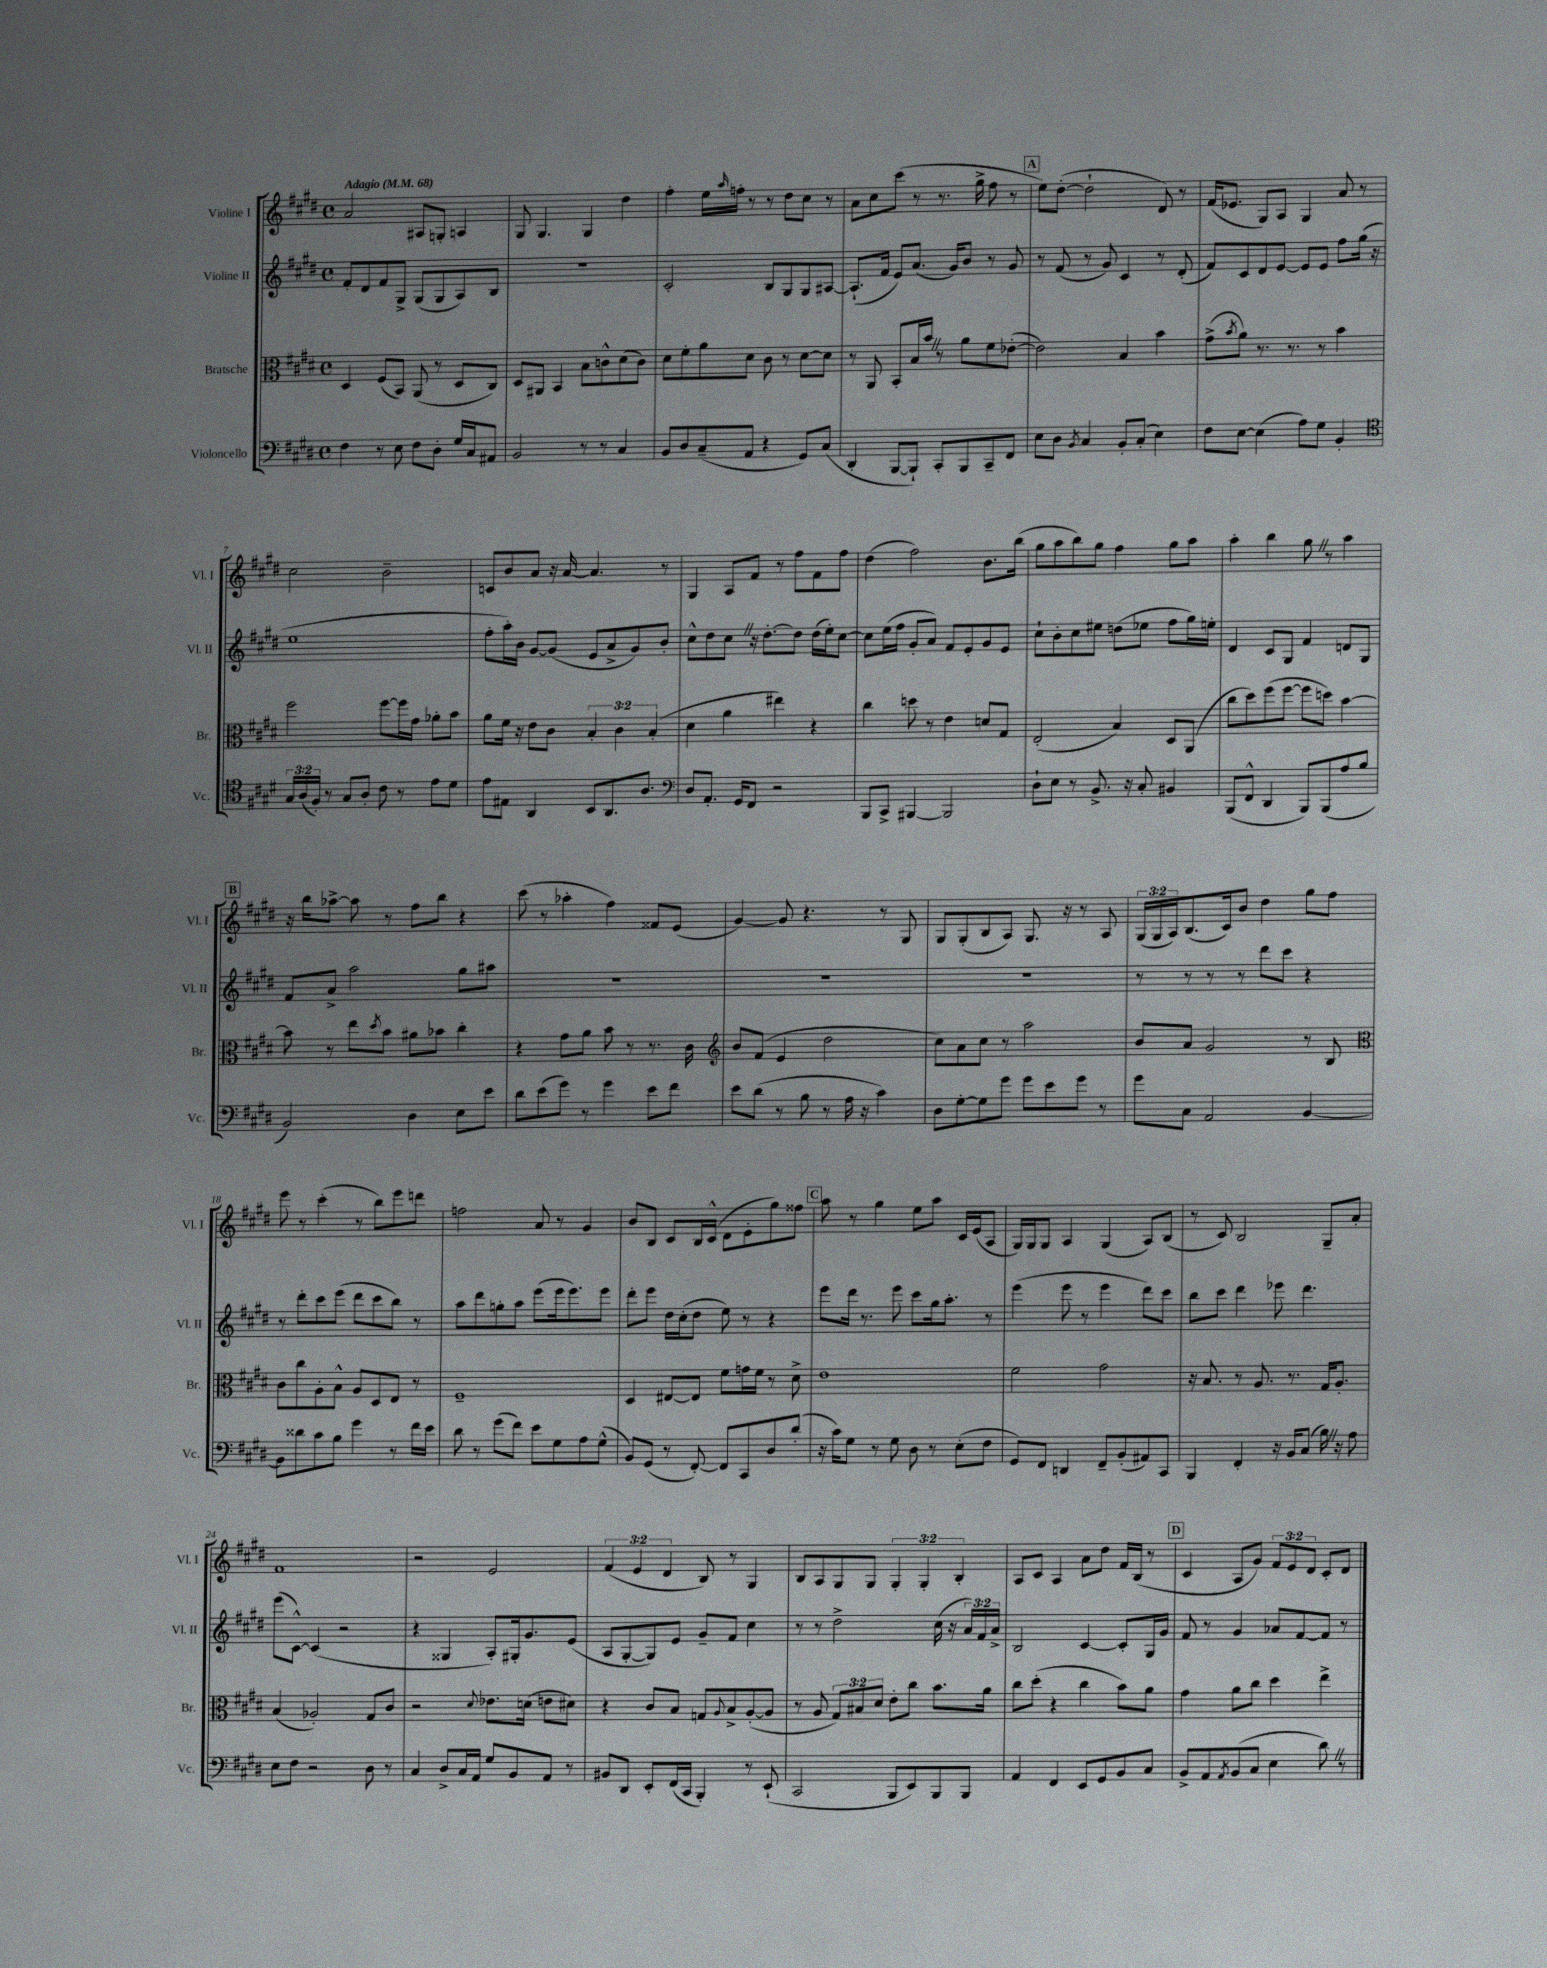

**kern	**kern	**kern	**kern
*part4	*part3	*part2	*part1
*staff4	*staff3	*staff2	*staff1
*I"Violoncello	*I"Bratsche	*I"Violine II	*I"Violine I
*I'Vc.	*I'Br.	*I'Vl. II	*I'Vl. I
*clefF4	*clefC3	*clefG2	*clefG2
*k[f#c#g#d#]	*k[f#c#g#d#]	*k[f#c#g#d#]	*k[f#c#g#d#]
*M4/4	*M4/4	*M4/4	*M4/4
*met(c)	*met(c)	*met(c)	*met(c)
*MM68	*MM68	*MM68	*MM68
=1	=1	=1	=1
!	!	!	!LO:TX:a:B:t=Adagio
4F#\	4D#/	8f#'/L	2a/
.	.	8d#/	.
8r	(8F#/L	8f#/	.
8E\	8BB/J)	8G#^/J	.
8F#\L	(8AA/	(8G#/L	8A#X/L
8D#'\J	8r	8G#/	8Gn'/J
16G#/LL	8D#/L	8A/)	4An/
16C#/J	.	.	.
8AA#X/J	8C#/J)	8B/J	.
=2	=2	=2	=2
2BB/	8D#/L	1r	8G#/
.	8AA#X/J	.	4.G#/
.	4BB/	.	.
8r	8B\L	.	4G#/
8r	8cn^^\	.	.
4C#/	(8d#\	.	4dd#\
.	8c\J)	.	.
=3	=3	=3	=3
8BB/L	8d#\L	2c#'/	4ff#'\
8D#/	8f#'\	.	.
(8C#~/	8a\	.	16ee\LL
.	.	.	16qqaa/
.	.	.	16ffn'\JJ
8AA/J	8d#\J	.	8r
4r	8c#\	8B/L	8r
.	8r	8G#/	8dd#\L
8GG#/L)	[8d#\L	8G#/	8cc#\J
(8C#/J	8d#\J]	[8A#X/J	8r
=4	=4	=4	=4
4DD#'/	8r	(8.A#`/L]	8a\L
.	8AA/	.	8cc#\
.	.	16f#/Jk	.
[8BBB/L	8BB'/L	8e/L)	(8ccc#\J
8BBB`/J])	16B/L	(8.a/J	8r
.	16bZ/JJ	.	.
8CC#'/L	8r	.	8.r
.	.	16g#/KL)	.
8BBB/	8a\L	8b/J	.
.	.	.	16gg#^\
8CC#~/	8f#\	8r	8ff#\
8FF#/J	([8e-X'\J	8g#/	8r
!!LO:REH:place=s1:t=A
=5	=5	=5	=5
8E\L	2e-\])	8r	8ee\L)
8D#\J	.	(8f#/	([8dd#'\J
8qBB/	.	.	.
4C#/	.	8r	2dd#`\]
.	.	8g#/)	.
8BB'/L	4B/	4c#/	.
(8C#'/J	.	.	.
4E\)	4b\	8r	8d#/)
.	.	(8d#'/	8r
=6	=6	=6	=6
8F#\L	(8g#^\L	8f#/L)	(16f#/KL
.	.	.	8.e-X/J
.	8qb/	.	.
[8E\J	8a\J)	8c#/	.
(4E\]	8.r	8d#/	8G#/L)
.	.	[8e/J	8A/J
.	8.r	.	.
8A\L)	.	8e/L]	4G#/
8G#\J	8r	8e/J	.
4BB'/	4b\	8ff#\L	8a/
.	.	(16gg#\Jk	8r
.	.	16r	.
!!LO:LB:g=z
=7	=7	=7	=7
*clefC4	*	*	*
24G#/LL	2ff#\	1ee	2cc#\
(24A/	.	.	.
24F#'/JJ)	.	.	.
8r	.	.	.
8G#/L	.	.	.
8A'/J	.	.	.
8c#\	[8ff#\L	.	2b~\
8r	16ff#\L]	.	.
.	16g#\JJ	.	.
8e\L	8a-X'\L	.	.
8d#\J	8b\J	.	.
=8	=8	=8	=8
8e\L	8a\L	8ff#'\L	8cn/L
8E#X\J	16f#\Jk	16aa'\L)	8b/
.	16r	16b\JJ	.
4AA/	8e\L	[8g#/L	8a/J
.	8c#\J	(8g#/J]	16r
.	.	.	[16a/
8BB/L	6B'/	8e/L	4.a/]
8.AA/	.	8a^/	.
.	6c#\	.	.
.	.	8g#/)	.
8.A/J	.	.	.
.	(6B'/	.	.
.	.	8b'/J	8r
=9	=9	=9	=9
*clefF4	*	*	*
8D#/L	4d#\	8cc#^^\L	4G#/
8.AA'/J	.	8dd#\	.
.	4a\	8cc#Z\J	8A/L
16GG#/KL	.	.	.
8FF#/J	.	16r	8f#/J
.	.	[8.dd#'\L	.
2r	4ee#X\)	.	8r
.	.	8dd#\J]	8ff#\L
.	4r	(16dd#\LL	8f#\
.	.	16ee'\J)	.
.	.	[8cc#\J	8ff#\J
=10	=10	=10	=10
8BBB/L	4cc#\	8cc#\L]	(4dd#\
8CC#^/J	.	(16ee\L	.
.	.	16ff#\JJ	.
[4BBB#X/	8ddn\	8g#'/L	2ff#\)
.	8r	8a/J)	.
2BBB#/]	4e\	8f#/L	.
.	.	8e'/	.
.	8dn/L	8g#/	8.b\L
.	8G#/J	8e/J	.
.	.	.	(16bb\Jk
=11	=11	=11	=11
8D#`\L	(2E'/	8cc#`\L	8gg#\L
8E\J	.	8b'\	8aa\
8r	.	8cc#\	8bb\)
8.BB^/	.	8ee#X\J	8gg#\J
.	4B/)	(8ddn\L	4ff#\
16r	.	.	.
8C#'/	.	8ee-X\J	.
4BB#X/	8D#/L	8ff#\L	8gg#\L
.	(8AA/J	16gg#\L)	8aa\J
.	.	16een'\JJ	.
=12	=12	=12	=12
(8BBB/L	8cc#\L	4d#/	4aa'\
8FF#^^/J	8dd#\)	.	.
4DD#/	(8ff#\	8c#/L	4bb\
.	[8ff#\J	8G#/J	.
8BBB/L)	8ff#\L]	4f#/	8gg#Z\
(8BBB/	8ddn\J)	.	8r
8A/	[4b\	8dn/L	4aa\
8B/J	.	8G#/J	.
!!LO:LB:g=z
!!LO:REH:place=s1:t=B
=13	=13	=13	=13
2BB/)	8b\]	8f#/L	16r
.	.	.	16bb\KL
.	8r	8a^/J	[8aa-X^\J
.	8ee\L	2aa\	8aa-\]
.	8qdd#/	.	.
.	8b\J	.	8r
4D#\	8a#X\L	.	8ff#\L
.	8b-X\J	.	8bb\J
8E\L	4cc#'\	8gg#\L	4r
8e\J	.	8aa#X\J	.
=14	=14	=14	=14
8d#\L	4r	1r	(8ccc#\
(8e\	.	.	8r
8g#\J)	8g#\L	.	4aa-X'\
8r	8a\J	.	.
4g#\	8b\	.	4ff#\)
.	8r	.	.
8e\L	8.r	.	8f##X/L
8f#\J	.	.	(8e/J
.	16c#\	.	.
=15	=15	=15	=15
*	*clefG2	*	*
8e\L	8b/L	1r	[4g#/)
(8d#\J	(8f#/J	.	.
8r	4e/	.	8g#/]
8B\	.	.	4.r
8r	2dd#\	.	.
16A\	.	.	.
16r	.	.	.
4c#\)	.	.	8r
.	.	.	8G#/
=16	=16	=16	=16
8D#\L	8cc#\L)	1r	8G#/L
[8G#'\	8a\	.	(8G#'/
8G#\]	8cc#\J	.	8B/
8g#\J	8r	.	8A/J)
8g#\L	2aa\	.	8.G#/
8e\	.	.	.
.	.	.	16r
8g#\J	.	.	8r
8r	.	.	8A/
=17	=17	=17	=17
8g#\L	8b/L	8r	(24G#/LL
.	.	.	24G#/
.	.	.	24A/J)
8C#\J	8a/J	8r	(8.B/
2AA/	2g#/	8r	.
.	.	.	16c#/k)
.	.	8r	8b/J
.	.	8ddd#\L	4dd#\
.	.	8ccc#\J	.
[4BB/	8r	4r	8gg#\L
.	8B/	.	8ff#\J
!!LO:LB:g=z
=18	=18	=18	=18
*	*clefC3	*	*
8BB\L]	8c#\L	8r	8eee\
8d##X\	8cc#\	8ddd#'\L	8r
8c#\	8A'\	8ccc#\	(4ccc#'\
8B\J	8B^^\J	(8eee\J	.
4g#\	8A/L	8ddd#\L	8r
.	8D#/	8ccc#\	8bb\L)
8r	8E/J	8bb\J)	8eee\
16f#\LL	8r	8r	8dddn\J
16e\JJ	.	.	.
=19	=19	=19	=19
8d#\	1F#~	8aa\L	2ffn\
8r	.	8ddd#\	.
(8g#\L	.	8ggn'\	.
8f#\J)	.	8aa\J	.
8e\L	.	(8eee\L	8a/
8G#\	.	16eee\k	8r
.	.	8.eee\)	.
8A\	.	.	4g#/
(8G#^^\J	.	8eee\J	.
=20	=20	=20	=20
8BB/L)	4D#/	8ddd#'\L	8b/L
(8GG#/J	.	8eee\J	8B/J
8r	[8E#X/L	16dd#\LL	8c#/L
.	.	(16cc#'\J	.
[8FF#'/)	8E#/J]	8dd#\J	16B/L
.	.	.	(16c#^^/JJ
8FF#/L]	8f#\L	8ee\)	8d#\L
8CC#/	16gn\L	8r	8e'\
.	16f#\JJ	.	.
8D#/	8r	4r	8gg#\)
(8d#'/J	8d#^\	.	8ff##X\J
!!LO:REH:place=s1:t=C
=21	=21	=21	=21
16r	1e	8eee\L	8aa\
16c#\KL)	.	.	.
8G#\J	.	16ddd#\Jk	8r
.	.	8.r	.
8r	.	.	4gg#\
8G#\	.	8eee\	.
8D#\	.	8ccc#\L	8ee\L
8r	.	16gg#\k	8aa\J
.	.	8.aa'\J	.
(8E'\L	.	.	16c#/LL
.	.	.	(16e/J
8F#\J	.	8r	8A/J
=22	=22	=22	=22
8GG#/L)	2f#\	(4eee\	16G#/LL)
.	.	.	16G#/J
8FF#/J	.	.	8G#/J
4DDn/	.	8eee\	4A/
.	.	8r	.
8FF#~/L	2g#\	4eee\	(4G#/
(8BB'/	.	.	.
8AA#X/)	.	8ddd#\L)	8A/L)
8CC#/J	.	8ccc#\J	(8B/J
=23	=23	=23	=23
4BBB/	16r	8bb\L	8r
.	8.B/	.	.
.	.	8ccc#\J	8c#/)
4FF#'/	8r	4ddd#\	2B/
.	8.A/	.	.
16r	.	8eee-X\	.
16BB/KL	8.r	.	.
(8C#/J	.	4.ddd#\	.
16BZ\)	16G#/KL	.	8G#~/L
16r	8.A'/J	.	.
8A\	.	.	8a'/J
!!LO:LB:g=z
=24	=24	=24	=24
8E\L	(4B/	(8eee\L	1f#
8F#\J	.	[8c#^^\J)	.
2r	2A-X'/)	(4c#/]	.
.	.	2r	.
8D#\	8G#/L	.	.
8r	8c#/J	.	.
=25	=25	=25	=25
4C#/	2r	4r	2r
8D#^/L	.	4G##X/	.
16C#/L	.	.	.
16AA/JJ	.	.	.
.	8qqd#/	.	.
8G#/L	8.e-X\L	8A'/L)	2e/
8BB/	.	16G#X'/k	.
.	(16dn\Jk	8.g#/	.
8AA/J	8en\L	.	.
8r	8d#X\J)	(8e/J	.
=26	=26	=26	=26
8BB#X/L	4r	8A/L	(6f#/
8DD#/J	.	[8G#'/	.
.	.	.	6e/
8EE'/L	8c#/L	8G#/])	.
.	.	.	6d#/
(16FF#/L	8B/J	8e/J	.
16CC#/JJ	.	.	.
4BBB'/)	8Gn/L	8g#~/L	8B/)
.	8qqA/	.	.
.	8B^/	8f#/J	8r
8r	([8A'/	4cc#\	4G#/
(8EE`/	8A/J]	.	.
=27	=27	=27	=27
2CC#/	8r	8r	8B/L
.	8A/	8r	8A/
.	12G#/L)	2dd#^\	8G#/
.	12B#X/	.	.
.	.	.	8G#/J
.	12d#/J	.	.
8BBB/L	8e'\L	.	6G#'/
8EE/)	8cc#\J	.	.
.	.	.	6G#'/
8BBB/	8.b\L	(16cc#\	.
.	.	16r	.
.	.	.	6B'/
8BBB/J	.	24a/LL)	.
.	.	24f#/	.
.	16a\Jk	.	.
.	.	24a^/JJ	.
=28	=28	=28	=28
4AA/	8cc#\L	2B/	8A/L
.	(8dd#'\J	.	8c#/J
4FF#/	4r	.	4A/
8EE/L	4cc#\	[4c#/	8a\L
8GG#/	.	.	8dd#\J
8BB/	8b\L)	8c#'/L]	16f#/LL
.	.	.	(16B/JJ
8C#/J	8a\J	16G#/L	8r
.	.	16g#/JJ	.
!!LO:REH:place=s1:t=D
=29	=29	=29	=29
8BB^/L	4g#\	8f#/	4c#/
8AA/	.	8r	.
8qAA/	.	.	.
(8BB/	8a\L	4g#/	8A/L
8C#/J	8cc#\J	.	8g#/J)
4E\	4dd#\	8a-X/L	12f#/L
.	.	.	12e/
.	.	[8f#/	.
.	.	.	12d#/J
8d#Z\)	4ee^\	8f#/J]	8c#'/L
8r	.	8r	8d#/J
==	==	==	==
*-	*-	*-	*-
